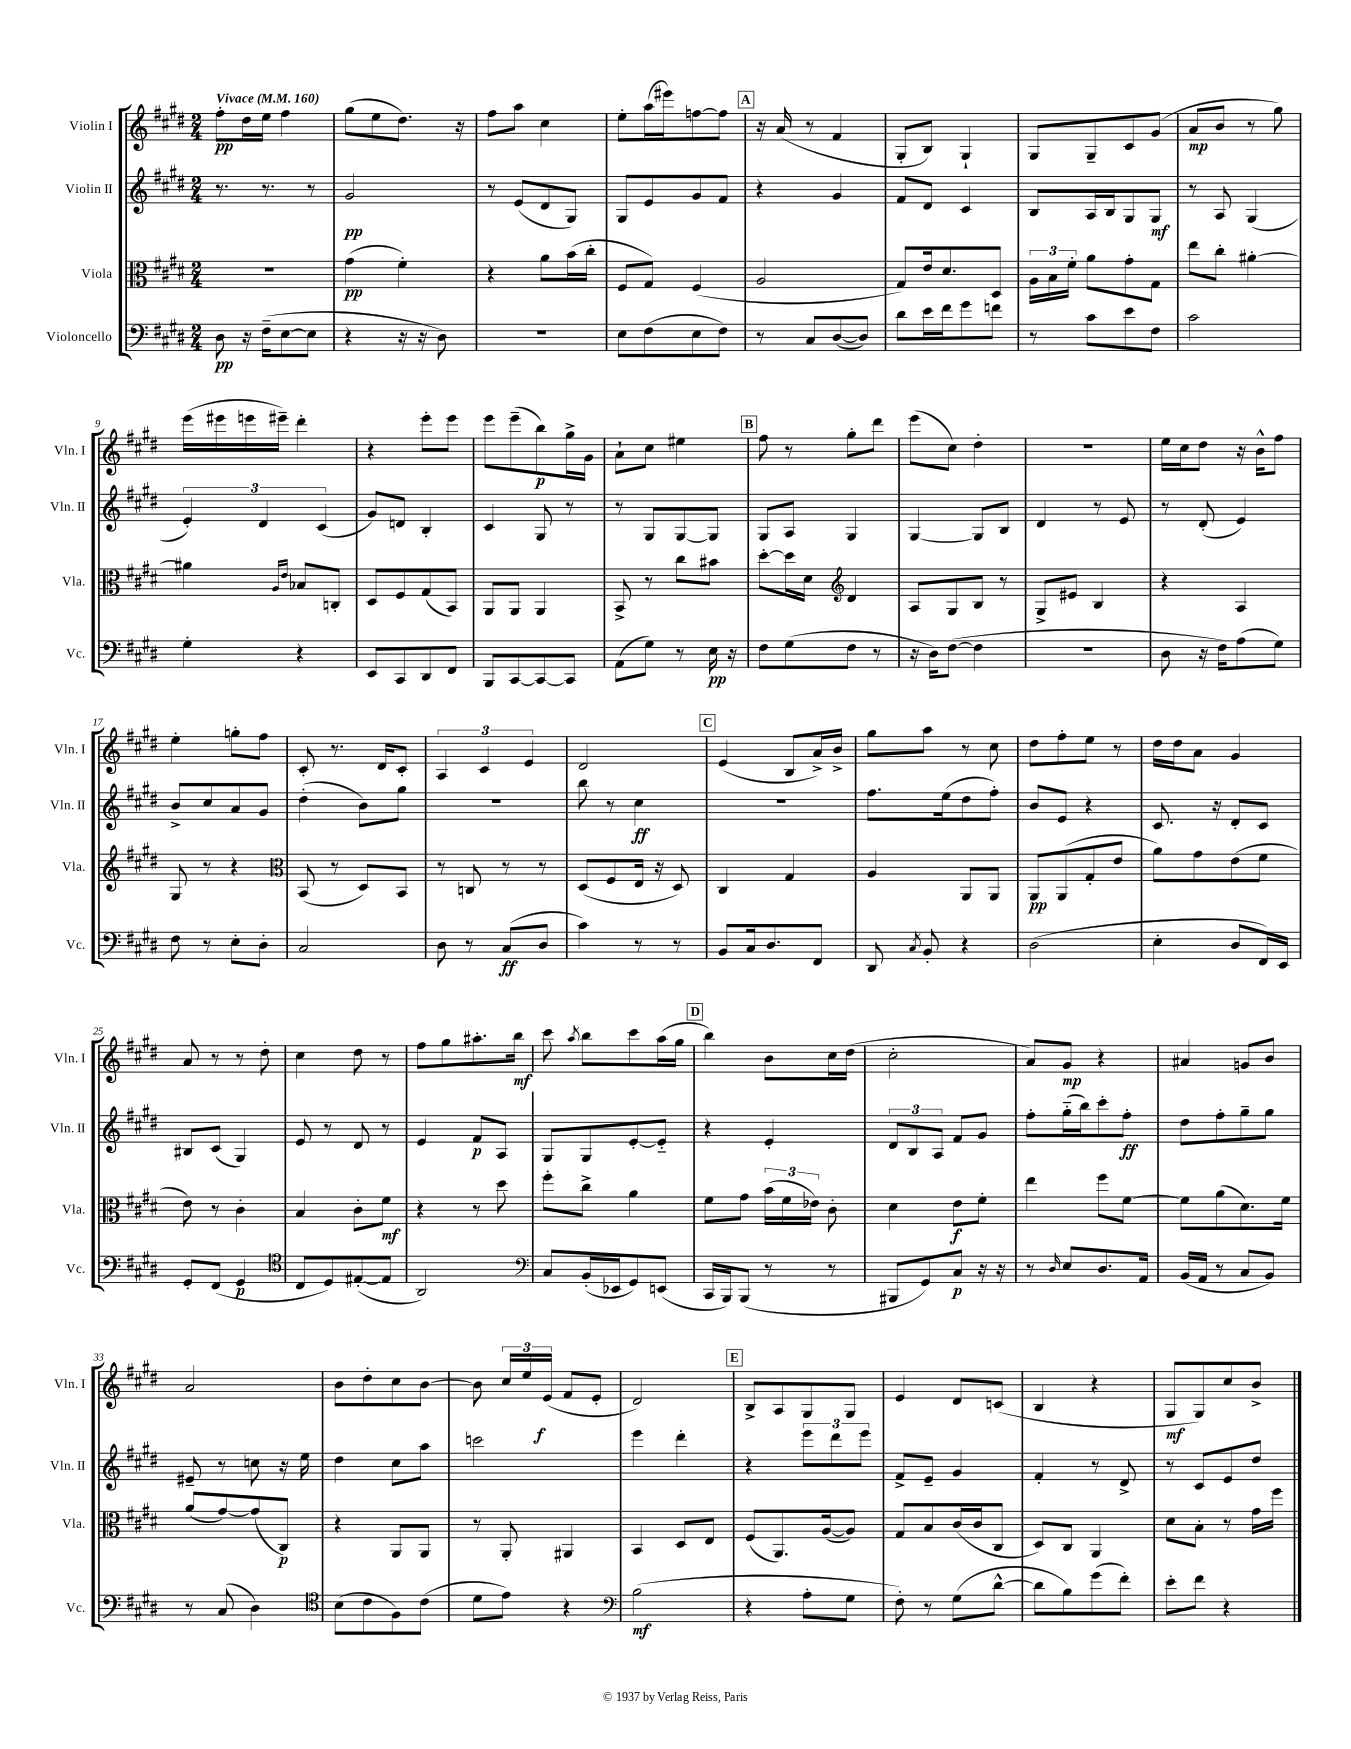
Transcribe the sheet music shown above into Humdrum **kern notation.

**kern	**dynam	**kern	**dynam	**kern	**dynam	**kern	**dynam
*part4	*part4	*part3	*part3	*part2	*part2	*part1	*part1
*staff4	*staff4	*staff3	*staff3	*staff2	*staff2	*staff1	*staff1
*I"Violoncello	*	*I"Viola	*	*I"Violin II	*	*I"Violin I	*
*I'Vc.	*	*I'Vla.	*	*I'Vln. II	*	*I'Vln. I	*
*clefF4	*	*clefC3	*	*clefG2	*	*clefG2	*
*k[f#c#g#d#]	*	*k[f#c#g#d#]	*	*k[f#c#g#d#]	*	*k[f#c#g#d#]	*
*M2/4	*	*M2/4	*	*M2/4	*	*M2/4	*
*MM160	*	*MM160	*	*MM160	*	*MM160	*
=1	=1	=1	=1	=1	=1	=1	=1
!	!	!	!	!	!	!LO:TX:a:B:t=Vivace	!
8D#\	pp	2r	.	8.r	.	8ff#'\L	pp
16r	.	.	.	.	.	16dd#\L	.
(16F#~\KL	.	.	.	8.r	.	16ee\JJ	.
[8E\	.	.	.	.	.	4ff#\	.
8E\J]	.	.	.	8r	.	.	.
=2	=2	=2	=2	=2	=2	=2	=2
4r	.	(4g#\	pp	2g#/	pp	(8gg#\L	.
.	.	.	.	.	.	8ee\	.
16r	.	4f#'\)	.	.	.	8.dd#\J)	.
16r	.	.	.	.	.	.	.
8D#\)	.	.	.	.	.	.	.
.	.	.	.	.	.	16r	.
=3	=3	=3	=3	=3	=3	=3	=3
2r	.	4r	.	8r	.	8ff#\L	.
.	.	.	.	(8e/L	.	8aa\J	.
.	.	8a\L	.	8d#/	.	4cc#\	.
.	.	(16b\L	.	8G#/J)	.	.	.
.	.	16cc#'\JJ	.	.	.	.	.
=4	=4	=4	=4	=4	=4	=4	=4
8E\L	.	8F#/L	.	8G#/L	.	8ee'\L	.
(8F#\	.	8G#/J)	.	8e/	.	(16aa\L	.
.	.	.	.	.	.	16eee#X\J)	.
8E\	.	(4F#/	.	8g#/	.	[8ffn\	.
8F#\J)	.	.	.	8f#/J	.	8ff\J]	.
!!LO:REH:place=s1:t=A
=5	=5	=5	=5	=5	=5	=5	=5
8r	.	2A/	.	4r	.	16r	.
.	.	.	.	.	.	(16a/	.
8C#/L	.	.	.	.	.	8r	.
([8D#/	.	.	.	4g#/	.	4f#/	.
8D#/J])	.	.	.	.	.	.	.
=6	=6	=6	=6	=6	=6	=6	=6
8d#\L	.	8G#/L)	.	8f#/L	.	8G#'/L	.
16e\L	.	16e/k	.	8d#/J	.	8B/J)	.
16f#\J	.	8.d#/	.	.	.	.	.
8g#\	.	.	.	4c#/	.	4G#`/	.
8fn\J	.	8D#/J	.	.	.	.	.
=7	=7	=7	=7	=7	=7	=7	=7
8r	.	24A\LL	.	8B/L	.	8G#/L	.
.	.	24B\	.	.	.	.	.
.	.	24f#'\JJ	.	.	.	.	.
8c#\L	.	8a\L	.	16A/L	.	8G#~/	.
.	.	.	.	16B/J	.	.	.
8e\	.	8g#'\	.	8G#/	.	8c#/	.
8F#\J	.	8G#\J	.	8G#/J	mf	(8g#/J	.
=8	=8	=8	=8	=8	=8	=8	=8
2c#\	.	8ee\L	.	8r	.	8a/L	mp
.	.	8cc#'\J	.	8A/	.	8b/J	.
.	.	[4a#X'\	.	(4G#/	.	8r	.
.	.	.	.	.	.	8gg#\)	.
!!LO:LB:g=z
=9	=9	=9	=9	=9	=9	=9	=9
4G#'\	.	4a#X\]	.	6e'/)	.	(16eee\LL	.
.	.	.	.	.	.	16eee#X\	.
.	.	.	.	.	.	16eeen\	.
.	.	.	.	6d#/	.	.	.
.	.	.	.	.	.	16eee#X~\JJ)	.
.	.	16qqA/LL	.	.	.	.	.
.	.	16qqe/JJ	.	.	.	.	.
4r	.	8B-X/L	.	.	.	4ddd#'\	.
.	.	.	.	(6c#/	.	.	.
.	.	8Cn'/J	.	.	.	.	.
=10	=10	=10	=10	=10	=10	=10	=10
8EE/L	.	8D#/L	.	8g#/L)	.	4r	.
8CC#/	.	8F#/	.	8dn/J	.	.	.
8DD#/	.	(8G#/	.	4B'/	.	8eee'\L	.
8FF#/J	.	8BB/J)	.	.	.	8eee\J	.
=11	=11	=11	=11	=11	=11	=11	=11
8BBB/L	.	8AA/L	.	4c#/	.	8eee\L	.
[8CC#/	.	8AA/J	.	.	.	(8eee~\	.
8CC#/_	.	4AA/	.	8G#/	.	8bb\)	p
8CC#/J]	.	.	.	8r	.	16gg#^\L	.
.	.	.	.	.	.	16g#\JJ	.
=12	=12	=12	=12	=12	=12	=12	=12
(8AA\L	.	8BB^/	.	8r	.	8a`\L	.
8G#\J)	.	8r	.	8G#/L	.	8cc#\J	.
8r	.	8cc#\L	.	[8G#/	.	4ee#X\	.
16E\	pp	8b#X\J	.	8G#/J]	.	.	.
16r	.	.	.	.	.	.	.
!!LO:REH:place=s1:t=B
=13	=13	=13	=13	=13	=13	=13	=13
8F#\L	.	[8dd#'\L	.	8G#/L	.	8ff#\	.
(8G#\	.	16dd#\L]	.	8A/J	.	8r	.
.	.	16d#\JJ	.	.	.	.	.
*	*	*clefG2	*	*	*	*	*
8F#\J	.	4d#/	.	4G#/	.	8gg#'\L	.
8r	.	.	.	.	.	8ddd#\J	.
=14	=14	=14	=14	=14	=14	=14	=14
16r	.	8A/L	.	[4G#/	.	(8eee\L	.
16D#\KL)	.	.	.	.	.	.	.
([8F#\J	.	8G#/	.	.	.	8cc#\J)	.
4F#\]	.	8B/J	.	8G#/L]	.	4dd#'\	.
.	.	8r	.	8B/J	.	.	.
=15	=15	=15	=15	=15	=15	=15	=15
2r	.	8G#^/L	.	4d#/	.	2r	.
.	.	8e#X/J	.	.	.	.	.
.	.	4B/	.	8r	.	.	.
.	.	.	.	8e/	.	.	.
=16	=16	=16	=16	=16	=16	=16	=16
8D#\	.	4r	.	8r	.	16ee\LL	.
.	.	.	.	.	.	16cc#\J	.
16r	.	.	.	(8d#'/	.	8dd#\J	.
16F#\KL)	.	.	.	.	.	.	.
(8A\	.	4A/	.	4e/)	.	16r	.
.	.	.	.	.	.	16b^^\KL	.
8G#\J)	.	.	.	.	.	8ff#\J	.
!!LO:LB:g=z
=17	=17	=17	=17	=17	=17	=17	=17
8F#\	.	8G#/	.	8b^/L	.	4ee'\	.
8r	.	8r	.	8cc#/	.	.	.
8E'\L	.	4r	.	8a/	.	8ggn'\L	.
8D#'\J	.	.	.	8g#/J	.	8ff#\J	.
=18	=18	=18	=18	=18	=18	=18	=18
*	*	*clefC3	*	*	*	*	*
2C#/	.	(8BB/	.	(4dd#'\	.	8c#'/	.
.	.	8r	.	.	.	8.r	.
.	.	8D#/L)	.	8b\L)	.	.	.
.	.	.	.	.	.	16d#/KL	.
.	.	8BB/J	.	8gg#\J	.	8c#'/J	.
=19	=19	=19	=19	=19	=19	=19	=19
8D#\	.	8r	.	2r	.	6A/	.
8r	.	8Cn/	.	.	.	.	.
.	.	.	.	.	.	6c#/	.
(8C#/L	ff	8r	.	.	.	.	.
.	.	.	.	.	.	6e/	.
8D#/J	.	8r	.	.	.	.	.
=20	=20	=20	=20	=20	=20	=20	=20
4c#\)	.	(8D#/L	.	8bb\	.	2d#/	.
.	.	8F#/	.	8r	.	.	.
8r	.	16E/Jk	.	4cc#\	ff	.	.
.	.	16r	.	.	.	.	.
8r	.	8D#/)	.	.	.	.	.
!!LO:REH:place=s1:t=C
=21	=21	=21	=21	=21	=21	=21	=21
8BB/L	.	4C#/	.	2r	.	(4e/	.
16C#/k	.	.	.	.	.	.	.
8.D#/	.	.	.	.	.	.	.
.	.	4G#/	.	.	.	8B/L	.
8FF#/J	.	.	.	.	.	16a^/L)	.
.	.	.	.	.	.	16b^/JJ	.
=22	=22	=22	=22	=22	=22	=22	=22
8DD#/	.	4A/	.	8.ff#\L	.	8gg#\L	.
8qC#/	.	.	.	.	.	.	.
8BB'/	.	.	.	.	.	8aa\J	.
.	.	.	.	(16ee\k	.	.	.
4r	.	8AA/L	.	8dd#\	.	8r	.
.	.	8AA/J	.	8ff#'\J)	.	8cc#\	.
=23	=23	=23	=23	=23	=23	=23	=23
(2D#\	.	8AA/L	pp	8b/L	.	8dd#\L	.
.	.	(8AA/	.	8e/J	.	8ff#'\	.
.	.	8G#'/	.	4r	.	8ee\J	.
.	.	8e/J	.	.	.	8r	.
=24	=24	=24	=24	=24	=24	=24	=24
4E'\	.	8a\L)	.	8.c#/	.	16dd#\LL	.
.	.	.	.	.	.	16dd#\J	.
.	.	8g#\	.	.	.	8a\J	.
.	.	.	.	16r	.	.	.
8D#/L	.	(8e\	.	8d#'/L	.	4g#/	.
16FF#/L)	.	8f#\J	.	8c#/J	.	.	.
16EE/JJ	.	.	.	.	.	.	.
!!LO:LB:g=z
=25	=25	=25	=25	=25	=25	=25	=25
8GG#'/L	.	8e\)	.	8B#X/L	.	8a/	.
(8FF#/J	.	8r	.	(8c#/J	.	8r	.
4GG#/	p	4c#'\	.	4G#/)	.	8r	.
.	.	.	.	.	.	8dd#'\	.
=26	=26	=26	=26	=26	=26	=26	=26
*clefC4	*	*	*	*	*	*	*
8C#/L	.	4B/	.	8e/	.	4cc#\	.
8D#/)	.	.	.	8r	.	.	.
([8E#X'/	.	8c#'\L	.	8d#/	.	8dd#\	.
8E#/J]	.	8f#\J	mf	8r	.	8r	.
=27	=27	=27	=27	=27	=27	=27	=27
2AA/)	.	4r	.	4e/	.	8ff#\L	.
.	.	.	.	.	.	8gg#\	.
.	.	8r	.	8f#/L	p	8.aa#X'\	.
.	.	8dd#\	.	8A/J	.	.	.
.	.	.	.	.	.	16bb\Jk	mf
=28	=28	=28	=28	=28	=28	=28	=28
*clefF4	*	*	*	*	*	*	*
8C#/L	.	8ff#'\L	.	8G#/L	.	8ccc#\	.
.	.	.	.	.	.	8qaa/	.
(16BB'/L	.	8cc#^\J	.	8G#/	.	8bb\L	.
16EE-X/J	.	.	.	.	.	.	.
8GG#/)	.	4a\	.	[8e'/	.	8ccc#\	.
(8EEn/J	.	.	.	8e/J]	.	(16aa\L	.
.	.	.	.	.	.	16gg#\JJ	.
!!LO:REH:place=s1:t=D
=29	=29	=29	=29	=29	=29	=29	=29
16CC#/LL	.	8f#\L	.	4r	.	4bb\)	.
16BBB/J)	.	.	.	.	.	.	.
(8BBB/J	.	8g#\J	.	.	.	.	.
8r	.	(24b\LL	.	4e'/	.	8b\L	.
.	.	24f#\	.	.	.	.	.
.	.	24e-X\JJ)	.	.	.	.	.
8r	.	8c#'\	.	.	.	16cc#\L	.
.	.	.	.	.	.	(16dd#\JJ	.
=30	=30	=30	=30	=30	=30	=30	=30
8BBB#X/L	.	4d#\	.	12d#/L	.	2cc#'\	.
.	.	.	.	12B/	.	.	.
8GG#/)	.	.	.	.	.	.	.
.	.	.	.	12A/J	.	.	.
8C#/J	p	8e\L	f	8f#/L	.	.	.
16r	.	8f#'\J	.	8g#/J	.	.	.
16r	.	.	.	.	.	.	.
=31	=31	=31	=31	=31	=31	=31	=31
8r	.	4ee\	.	8ff#'\L	.	8a/L)	.
16qqD#/	.	.	.	.	.	.	.
8E/L	.	.	.	(16gg#\L	.	8g#/J	mp
.	.	.	.	16bb\J)	.	.	.
8.D#/	.	8ff#\L	.	8ccc#'\	.	4r	.
.	.	[8f#\J	.	8ff#'\J	ff	.	.
16AA/Jk	.	.	.	.	.	.	.
=32	=32	=32	=32	=32	=32	=32	=32
(16BB/LL	.	8f#\L]	.	8dd#\L	.	4a#X/	.
16AA/JJ	.	.	.	.	.	.	.
8r	.	(8a\	.	8ff#'\	.	.	.
8C#/L	.	8.d#\)	.	8gg#~\	.	8gn/L	.
8BB/J)	.	.	.	8gg#\J	.	8b/J	.
.	.	16f#\Jk	.	.	.	.	.
!!LO:LB:g=z
=33	=33	=33	=33	=33	=33	=33	=33
8r	.	(8a/L	.	8e#X~/	.	2a/	.
(8C#/	.	[8g#/)	.	8r	.	.	.
4D#\)	.	(8g#/]	.	8ccn\	.	.	.
.	.	8C#/J)	p	16r	.	.	.
.	.	.	.	16ee\	.	.	.
=34	=34	=34	=34	=34	=34	=34	=34
*clefC4	*	*	*	*	*	*	*
(8B\L	.	4r	.	4dd#\	.	8b\L	.
8c#\	.	.	.	.	.	8dd#'\	.
8F#\)	.	8AA/L	.	8cc#\L	.	8cc#\	.
(8c#\J	.	8AA/J	.	8aa\J	.	[8b\J	.
=35	=35	=35	=35	=35	=35	=35	=35
8d#\L	.	8r	.	2cccn\	.	8b\]	.
8e\J)	.	8AA'/	.	.	.	24cc#/LL	.
.	.	.	.	.	.	24ee/	.
.	.	.	.	.	.	(24e/JJ	f
4r	.	4AA#X/	.	.	.	8f#/L	.
.	.	.	.	.	.	8e'/J	.
=36	=36	=36	=36	=36	=36	=36	=36
*clefF4	*	*	*	*	*	*	*
(2B\	mf	4BB/	.	4eee\	.	2d#/)	.
.	.	8D#/L	.	4ddd#'\	.	.	.
.	.	8E/J	.	.	.	.	.
!!LO:REH:place=s1:t=E
=37	=37	=37	=37	=37	=37	=37	=37
4r	.	(8F#/L	.	4r	.	8B^/L	.
.	.	8.AA/)	.	.	.	8A/	.
8A'\L	.	.	.	12eee\L	.	8G#/	.
.	.	([16A/k	.	.	.	.	.
.	.	.	.	12ddd#\	.	.	.
8G#\J	.	8A/J])	.	.	.	8G#/J	.
.	.	.	.	12eee\J	.	.	.
=38	=38	=38	=38	=38	=38	=38	=38
8F#'\)	.	8G#/L	.	8f#^/L	.	4e/	.
8r	.	8B/	.	8e~/J	.	.	.
(8G#\L	.	(16c#/L	.	4g#/	.	8d#/L	.
.	.	16c#/J	.	.	.	.	.
[8d#^^\J	.	8C#/J	.	.	.	(8cn/J	.
=39	=39	=39	=39	=39	=39	=39	=39
8d#\L]	.	8D#/L)	.	4f#'/	.	4B/	.
8B\)	.	8C#/J	.	.	.	.	.
(8g#\	.	4AA/	.	8r	.	4r	.
8f#'\J)	.	.	.	8d#^/	.	.	.
=40	=40	=40	=40	=40	=40	=40	=40
8e'\L	.	8d#\L	.	8r	.	8G#/L	mf
8f#\J	.	8B'\J	.	8c#/L	.	8G#/)	.
4r	.	8r	.	8e/	.	8cc#/	.
.	.	16g#\LL	.	8dd#/J	.	8b^/J	.
.	.	16ff#\JJ	.	.	.	.	.
==	==	==	==	==	==	==	==
*-	*-	*-	*-	*-	*-	*-	*-
